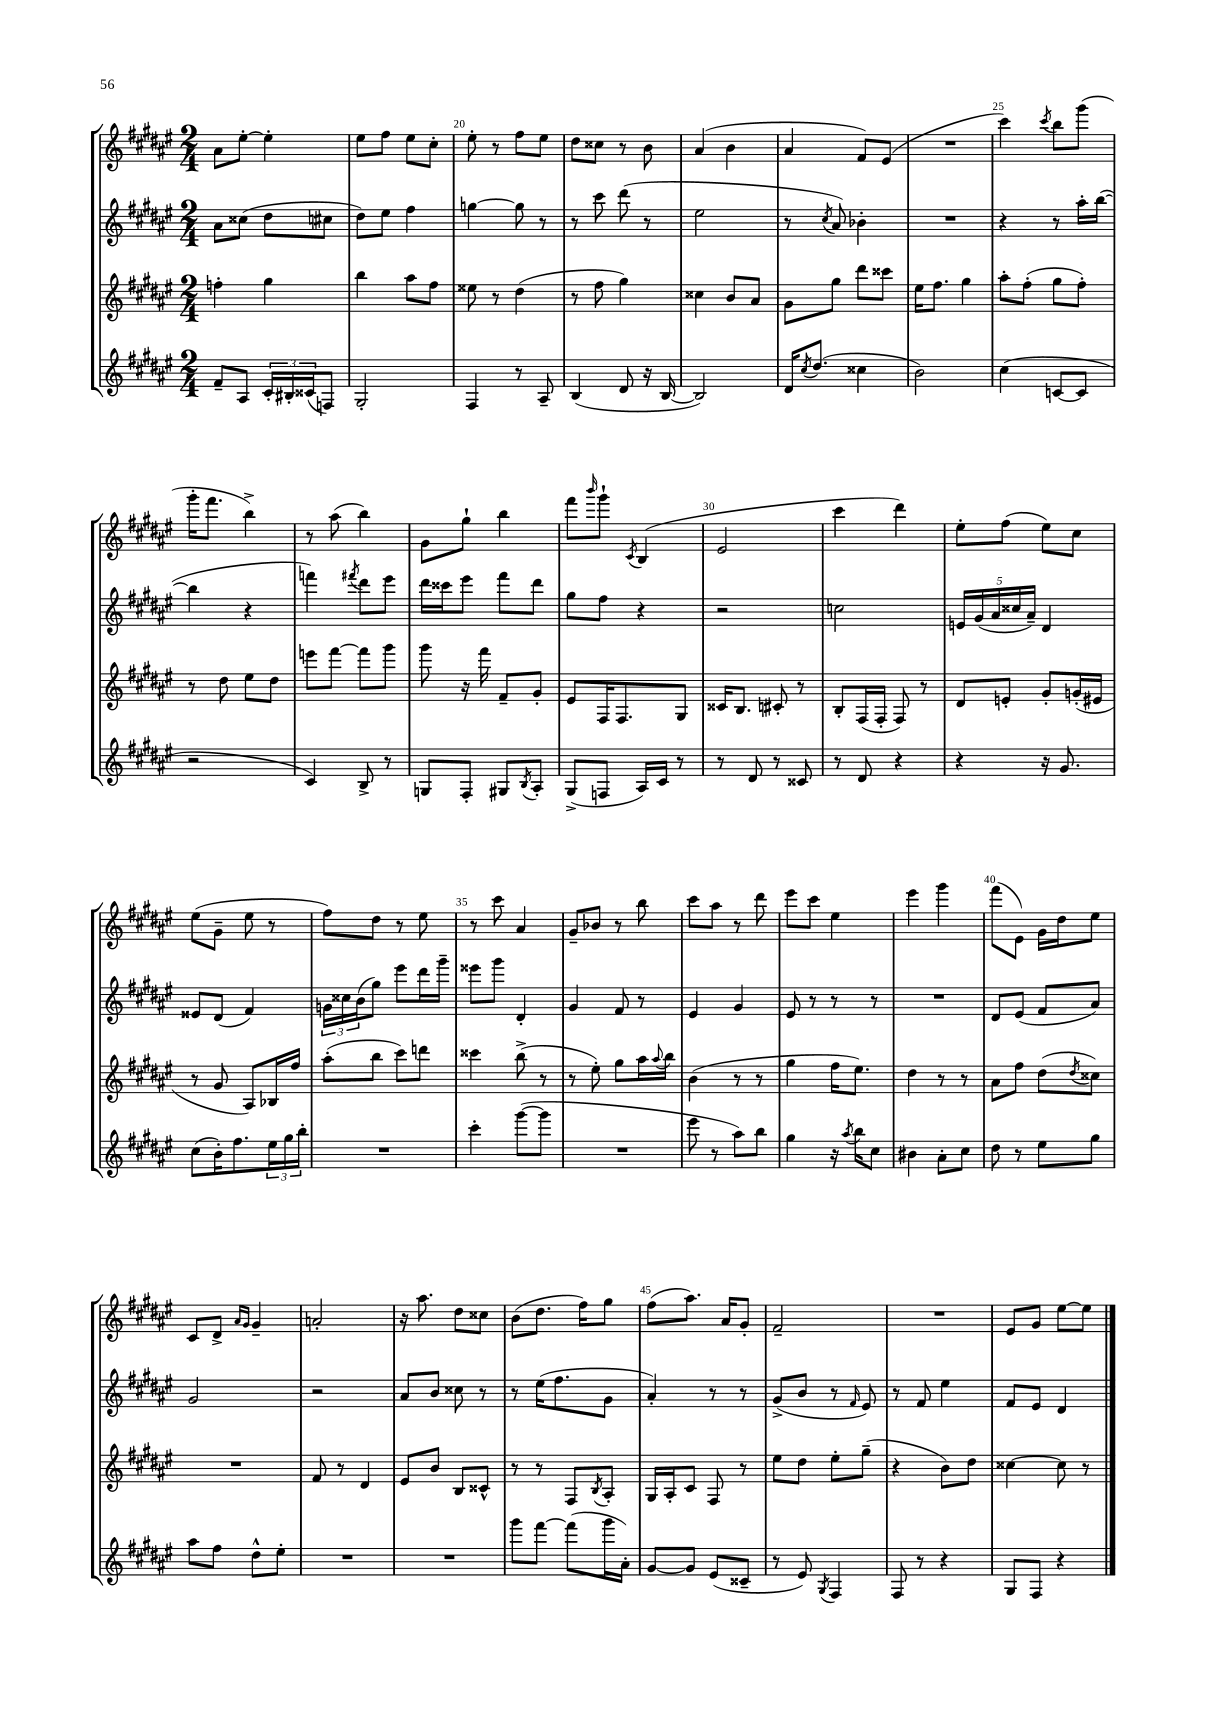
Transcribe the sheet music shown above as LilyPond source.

<<
\new StaffGroup <<
\new Staff = "s0" {
    \clef treble \key fis \major \numericTimeSignature \time 2/4
    ais'8 eis''8~-. eis''4-. |
    eis''8 fis''8 eis''8 cis''8-. |
    eis''8-. r8 fis''8 eis''8 |
    dis''8 cisis''8 r8 b'8 |
    ais'4( b'4 |
    ais'4 fis'8) eis'8( |
    R2 |
    cis'''4) \acciaccatura { cis'''8 } b''8 gis'''8( |
    gis'''16-. fis'''8. b''4->) |
    r8 ais''8( b''4) |
    gis'8 gis''8-! b''4 |
    fis'''8 \grace { b'''16 } gis'''8-! \acciaccatura { cis'8 } b4( |
    eis'2 |
    cis'''4 dis'''4) |
    eis''8-. fis''8( eis''8) cis''8 |
    eis''8( gis'8-- eis''8 r8 |
    fis''8) dis''8 r8 eis''8 |
    r8 cis'''8 ais'4 |
    gis'8-- bes'8 r8 b''8 |
    cis'''8 ais''8 r8 dis'''8 |
    eis'''8 cis'''8 eis''4 |
    eis'''4 gis'''4 |
    fis'''8( eis'8) gis'16 dis''16 eis''8 |
    cis'8 dis'8-> \grace { ais'16 gis'16 } gis'4-- |
    a'2-. |
    r16 ais''8. dis''8 cisis''8 |
    b'8( dis''8. fis''16) gis''8 |
    fis''8( ais''8.) ais'16 gis'8-. |
    fis'2-- |
    R2 |
    eis'8 gis'8 eis''8~ eis''8 \bar "|." |
}
\new Staff = "s1" {
    \clef treble \key fis \major \numericTimeSignature \time 2/4
    ais'8 cisis''8( dis''8 cis''8 |
    dis''8) eis''8 fis''4 |
    g''4~ g''8 r8 |
    r8 cis'''8 dis'''8( r8 |
    eis''2 |
    r8 \acciaccatura { cis''8 } ais'8) bes'4-. |
    R2 |
    r4 r8 ais''16-. b''16~( |
    b''4 r4 |
    f'''4) \acciaccatura { fis'''8 } dis'''8 eis'''8 |
    dis'''16 cisis'''16 eis'''8 fis'''8 dis'''8 |
    gis''8 fis''8 r4 |
    r2 |
    c''2 |
    \tuplet 5/4 { e'16 gis'16( ais'16 cisis''16 ais'16--) } dis'4 |
    eisis'8 dis'8( fis'4) |
    \tuplet 3/2 { g'16 cisis''16 b'16( } gis''8) eis'''8 dis'''16 gis'''16-- |
    eisis'''8 gis'''8 dis'4-. |
    gis'4 fis'8 r8 |
    eis'4 gis'4 |
    eis'8 r8 r8 r8 |
    R2 |
    dis'8 eis'8( fis'8 ais'8) |
    gis'2 |
    r2 |
    ais'8 b'8 cisis''8 r8 |
    r8 eis''16( fis''8. gis'8 |
    ais'4-.) r8 r8 |
    gis'8->( b'8 r8 \grace { fis'16 } eis'8) |
    r8 fis'8 eis''4 |
    fis'8 eis'8 dis'4 \bar "|." |
}
\new Staff = "s2" {
    \clef treble \key fis \major \numericTimeSignature \time 2/4
    f''4-. gis''4 |
    b''4 ais''8 fis''8 |
    eisis''8 r8 dis''4( |
    r8 fis''8 gis''4) |
    cisis''4 b'8 ais'8 |
    gis'8 gis''8 dis'''8 cisis'''8 |
    eis''16 fis''8. gis''4 |
    ais''8-. fis''8-.( gis''8 fis''8-.) |
    r8 dis''8 eis''8 dis''8 |
    e'''8 fis'''8~ fis'''8 gis'''8 |
    gis'''8 r16 fis'''16 fis'8-- gis'8-. |
    eis'8 fis16 fis8. gis8 |
    cisis'16 b8. cis'8-. r8 |
    b8-. fis16( fis16-. fis8) r8 |
    dis'8 e'8-. gis'8-. g'16-.( eis'16 |
    r8 gis'8 ais8) bes16 fis''16 |
    ais''8-.( b''8 cis'''8) d'''8 |
    cisis'''4 b''8->( r8 |
    r8 eis''8-.) gis''8 ais''16 \appoggiatura { ais''8 } b''16 |
    b'4( r8 r8 |
    gis''4 fis''16 eis''8.) |
    dis''4 r8 r8 |
    ais'8 fis''8 dis''8( \acciaccatura { dis''8 } cisis''8) |
    R2 |
    fis'8 r8 dis'4 |
    eis'8 b'8 b8 cisis'8-^ |
    r8 r8 fis8 \acciaccatura { b8 } ais8-. |
    gis16 ais16-. cis'8 fis8 r8 |
    eis''8 dis''8 eis''8-. gis''8--( |
    r4 b'8) dis''8 |
    cisis''4~ cisis''8 r8 \bar "|." |
}
\new Staff = "s3" {
    \clef treble \key fis \major \numericTimeSignature \time 2/4
    fis'8-- ais8 \tuplet 3/2 { cis'16-. bis16-. cisis'16( } f8) |
    gis2-. |
    fis4 r8 ais8-- |
    b4( dis'8 r16 b16~ |
    b2) |
    dis'16 \acciaccatura { cis''8 } dis''8.( cisis''4 |
    b'2) |
    cis''4( c'8~ c'8 |
    r2 |
    cis'4) b8-> r8 |
    g8 fis8-. gis8 \acciaccatura { b8 } ais8-. |
    gis8->( f8 ais16) cis'16 r8 |
    r8 dis'8 r8 cisis'8 |
    r8 dis'8 r4 |
    r4 r16 gis'8. |
    cis''8( b'16-.) fis''8. \tuplet 3/2 { eis''16 gis''16 b''16-. } |
    R2 |
    cis'''4-. gis'''8~( gis'''8 |
    R2 |
    eis'''8 r8 ais''8) b''8 |
    gis''4 r16 \acciaccatura { ais''8 } b''16 cis''8 |
    bis'4 ais'8-. cis''8 |
    dis''8 r8 eis''8 gis''8 |
    ais''8 fis''8 dis''8-^ eis''8-. |
    R2 |
    R2 |
    gis'''8 fis'''8~ fis'''8( gis'''16 ais'16-.) |
    gis'8~ gis'8 eis'8( cisis'8-- |
    r8 eis'8) \acciaccatura { gis8 } fis4 |
    fis8 r8 r4 |
    gis8 fis8 r4 \bar "|." |
}
>>
>>
\layout { \context { \Score currentBarNumber = #18 \override BarNumber.break-visibility = ##(#f #t #t) barNumberVisibility = #(every-nth-bar-number-visible 5) } }
